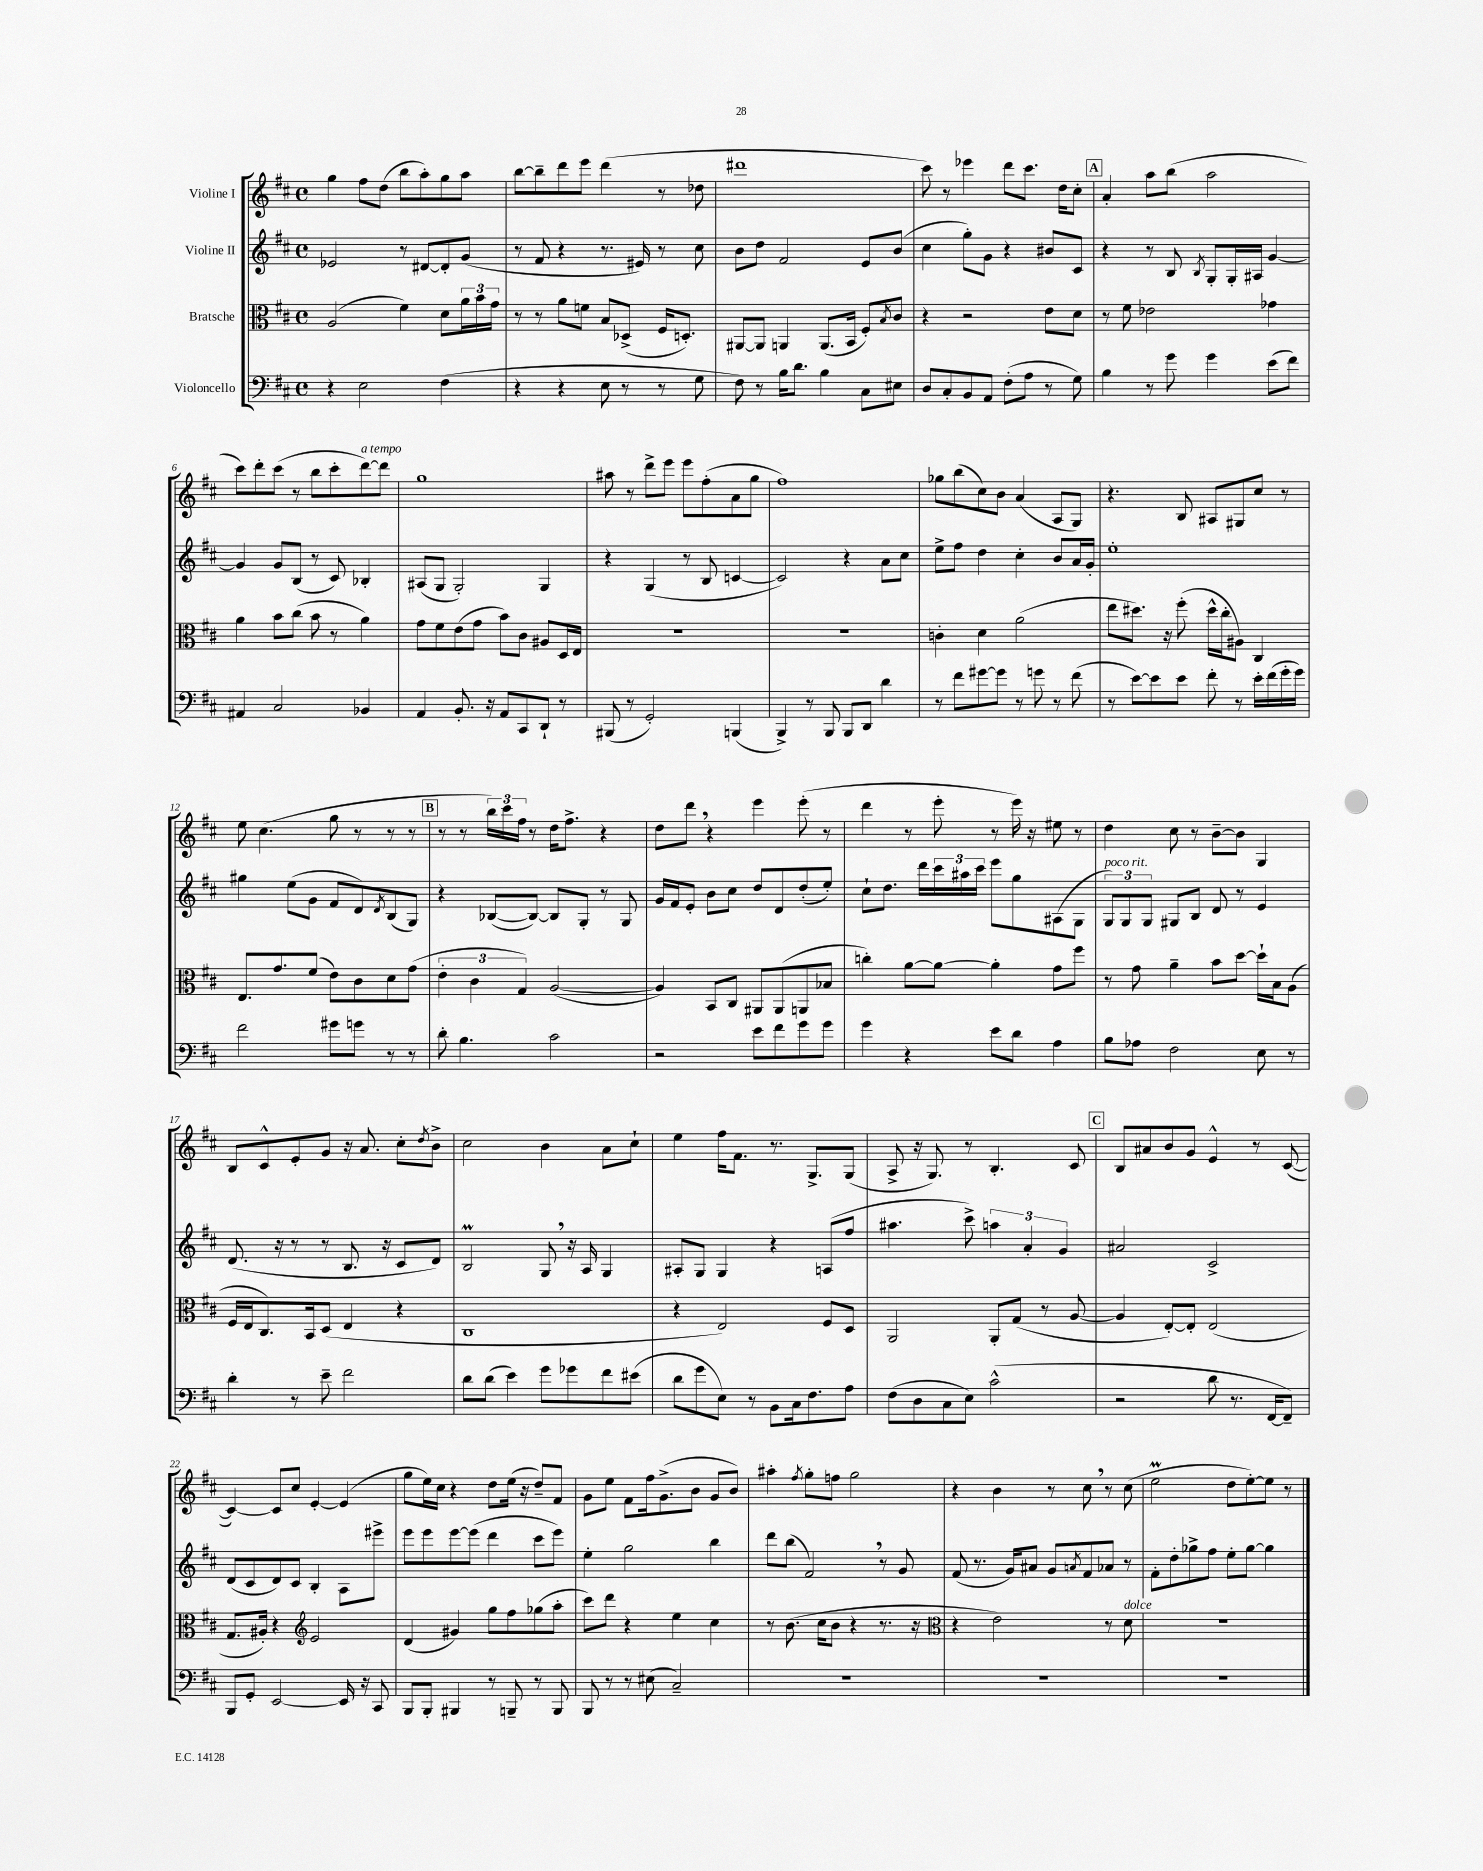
<<
\new StaffGroup <<
\new Staff = "s0" \with { instrumentName = "Violine I" } {
    \clef treble \key d \major \defaultTimeSignature \time 4/4
    g''4 fis''8 d''8( b''8 a''8-.) g''8 a''8 |
    b''8~ b''8-- d'''8 e'''8 d'''4( r8 des''8 |
    dis'''1 |
    cis'''8) r8 ees'''4 d'''8 cis'''8. d''16 cis''8-. |
    \mark \markup { \box "A" } a'4-. a''8 b''8( a''2 |
    cis'''8) d'''8-. cis'''8( r8 b''8 cis'''8-. d'''8~^\markup { \italic "a tempo" }) d'''8 |
    g''1 |
    ais''8 r8 d'''8-> e'''8 e'''8 fis''8-.( a'8 g''8 |
    fis''1) |
    ges''8 b''8( cis''8) b'8 a'4( a8 g8) |
    r4. b8 ais8 gis8 cis''8 r8 |
    e''8 cis''4.( g''8 r8 r8 r8 |
    \mark \markup { \box "B" } r8 r8 \tuplet 3/2 { b''16) cis'''16 fis''16 } r8 d''16 fis''8.-> r4 |
    d''8 d'''8 \breathe r4 e'''4 e'''8-.( r8 |
    d'''4 r8 e'''8-. r8 e'''16) r16 eis''8 r8 |
    d''4 cis''8 r8 b'8~-- b'8 g4 |
    b8 cis'8-^ e'8-. g'8 r16 a'8. cis''8-. \acciaccatura { d''8 } b'8-> |
    cis''2 b'4 a'8 cis''8-! |
    e''4 fis''16 fis'8. r8. g8.-> g8( |
    a8-> r16 g8.) r8 b4.-. cis'8 |
    \mark \markup { \box "C" } b8 ais'8 b'8 g'8 e'4-^ r8 cis'8~( |
    cis'4~) cis'8 cis''8 e'4~-. e'4( |
    g''8 e''16) cis''16 r4 d''8 e''16( r16 d''8--) fis'8 |
    g'8 e''8 fis'8 fis''16 g'8.->( b'8 g'8 b'8) |
    ais''4-. \acciaccatura { fis''8 } g''8-. f''8 g''2 |
    r4 b'4 r8 cis''8 \breathe r8 cis''8( |
    e''2\prall d''8 e''8~-.) e''8 r8 \bar "|." |
}
\new Staff = "s1" \with { instrumentName = "Violine II" } {
    \clef treble \key d \major \defaultTimeSignature \time 4/4
    ees'2 r8 dis'8~ dis'8-. g'8( |
    r8 fis'8 r4 r8. eis'16) r8 cis''8 |
    b'8 d''8 fis'2 e'8 b'8( |
    cis''4 g''8-.) g'8 r4 bis'8 cis'8 |
    \mark \markup { \box "A" } r4 r8 b8 \acciaccatura { b8 } g8-. g16-. ais16 g'4~ |
    g'4 g'8 b8( r8 cis'8) bes4-. |
    ais8( g8 g2-.) g4 |
    r4 g4( r8 b8 c'4~ |
    c'2) r4 a'8 cis''8 |
    e''8-> fis''8 d''4 cis''4-. b'8 a'16 g'16-. |
    e''1-. |
    gis''4 e''8( g'8 fis'8 d'8) \acciaccatura { d'8 } b8( g8) |
    \mark \markup { \box "B" } r4 bes8~( bes8~) bes8 g8-. r8 g8 |
    g'16 fis'16 e'8-. b'8 cis''8 d''8 d'8 d''8-.( e''8-.) |
    cis''8-! d''8. d'''16 \tuplet 3/2 { cis'''16 ais''16 cis'''16 } e'''8 g''8 ais8( g8 |
    \tuplet 3/2 { g8^\markup { \italic "poco rit." }) g8 g8 } gis8 b8 d'8 r8 e'4 |
    d'8.( r16 r8 r8 b8. r16 cis'8 d'8) |
    b2\prall g8 \breathe r16 a16 g4 |
    ais8-. g8 g4 r4 a8( fis''8 |
    ais''4. cis'''8->) \tuplet 3/2 { a''4 a'4-. g'4 } |
    \mark \markup { \box "C" } ais'2 cis'2-> |
    d'8( cis'8 d'8) cis'8 b4-. a8 eis'''8-> |
    e'''8 e'''8 e'''8~ e'''8( d'''4 cis'''8 e'''8) |
    e''4-. g''2 b''4 |
    d'''8 b''8( fis'2) \breathe r8 g'8 |
    fis'8( r8. g'16) ais'8 g'8 \acciaccatura { a'8 } fis'8 aes'8 r8 |
    fis'8-. d''8-. ges''8-> fis''8 e''8-. ges''8~ ges''4 \bar "|." |
}
\new Staff = "s2" \with { instrumentName = "Bratsche" } {
    \clef alto \key d \major \defaultTimeSignature \time 4/4
    a2( fis'4) d'8 \tuplet 3/2 { a'16 b'16 g'16 } |
    r8 r8 a'8 f'8 b8 des8->( fis16 d8.-.) |
    ais,8~ ais,8 a,4 a,8.( b,16 fis8-.) \acciaccatura { b8 } cis'8 |
    r4 r2 e'8 d'8 |
    \mark \markup { \box "A" } r8 fis'8 ees'2 ges'4 |
    a'4 b'8 cis''8( b'8 r8 a'4) |
    g'8 fis'8 e'8( g'8 b'8) cis'8 ais8 d16 e16 |
    R1 |
    R1 |
    c'4-. d'4 a'2( |
    e''8 dis''8.) r16 fis''8-.( dis''16-^ cis''16-. ais8) cis4 |
    e8. g'8. fis'8( e'8) cis'8 d'8 g'8( |
    \mark \markup { \box "B" } \tuplet 3/2 { e'4-. cis'4 g4) } a2~( |
    a4) b,8 cis8 ais,8 ais,8( a,8 bes8 |
    c''4-.) a'8~ a'8~ a'4-. g'8 fis''8 |
    r8 g'8 a'4-- b'8 d''8~ d''16-! b16 a8( |
    fis16 e16 cis8.) b,16 d8( e4 r4 |
    cis1 |
    r4 e2) fis8 d8 |
    a,2 a,8-. g8( r8 a8~ |
    \mark \markup { \box "C" } a4 e8~-.) e8-. e2( |
    g8. ais16-.) r4 \clef treble e'2 |
    d'4( gis'4) g''8 fis''8 ges''8( a''8-. |
    cis'''8) d'''8 r4 e''4 cis''4 |
    r8 b'8.( cis''16 b'8 r4 r8. r16 |
    \clef alto r4 e'2) r8 d'8^\markup { \italic "dolce" } |
    R1 \bar "|." |
}
\new Staff = "s3" \with { instrumentName = "Violoncello" } {
    \clef bass \key d \major \defaultTimeSignature \time 4/4
    r4 e2 fis4( |
    r4 r4 e8 r8 r8 g8 |
    fis8) r8 b16 d'8. b4 cis8 eis8 |
    d8 cis8-. b,8 a,8 fis8-.( a8 r8 g8) |
    \mark \markup { \box "A" } b4 r8 g'8 g'4 e'8( fis'8) |
    ais,4 cis2 bes,4 |
    a,4 b,8.-. r16 a,8 cis,8 d,8-! r8 |
    bis,,8( r8 g,2-.) b,,4( |
    b,,4->) r8 b,,8 b,,8 d,8 d'4 |
    r8 fis'8 gis'8~ gis'8 r8 g'8 r8 fis'8( |
    r8 e'8~) e'8 e'8 fis'8-. r8 e'16-. fis'16( g'16-. g'16) |
    fis'2 gis'8 g'8 r8 r8 |
    \mark \markup { \box "B" } d'8-. b4. cis'2 |
    r2 e'8 fis'8 g'8 g'8 |
    g'4 r4 e'8 d'8 a4 |
    b8 aes8 fis2 e8 r8 |
    d'4-. r8 e'8-- fis'2 |
    d'8 d'8( e'4) g'8 ges'8 fis'8 eis'8( |
    d'8 g'8 e8) r8 b,8 cis16 fis8. a8 |
    fis8( d8 cis8 e8) cis'2-^( |
    \mark \markup { \box "C" } r2 d'8 r8. fis,16~ fis,8--) |
    b,,8 g,8-. e,2~ e,16 r16 cis,8 |
    b,,8 b,,8-. bis,,4 r8 b,,8-- r8 b,,8 |
    b,,8 r8 r8 eis8( cis2--) |
    R1 |
    R1 |
    R1 \bar "|." |
}
>>
>>
